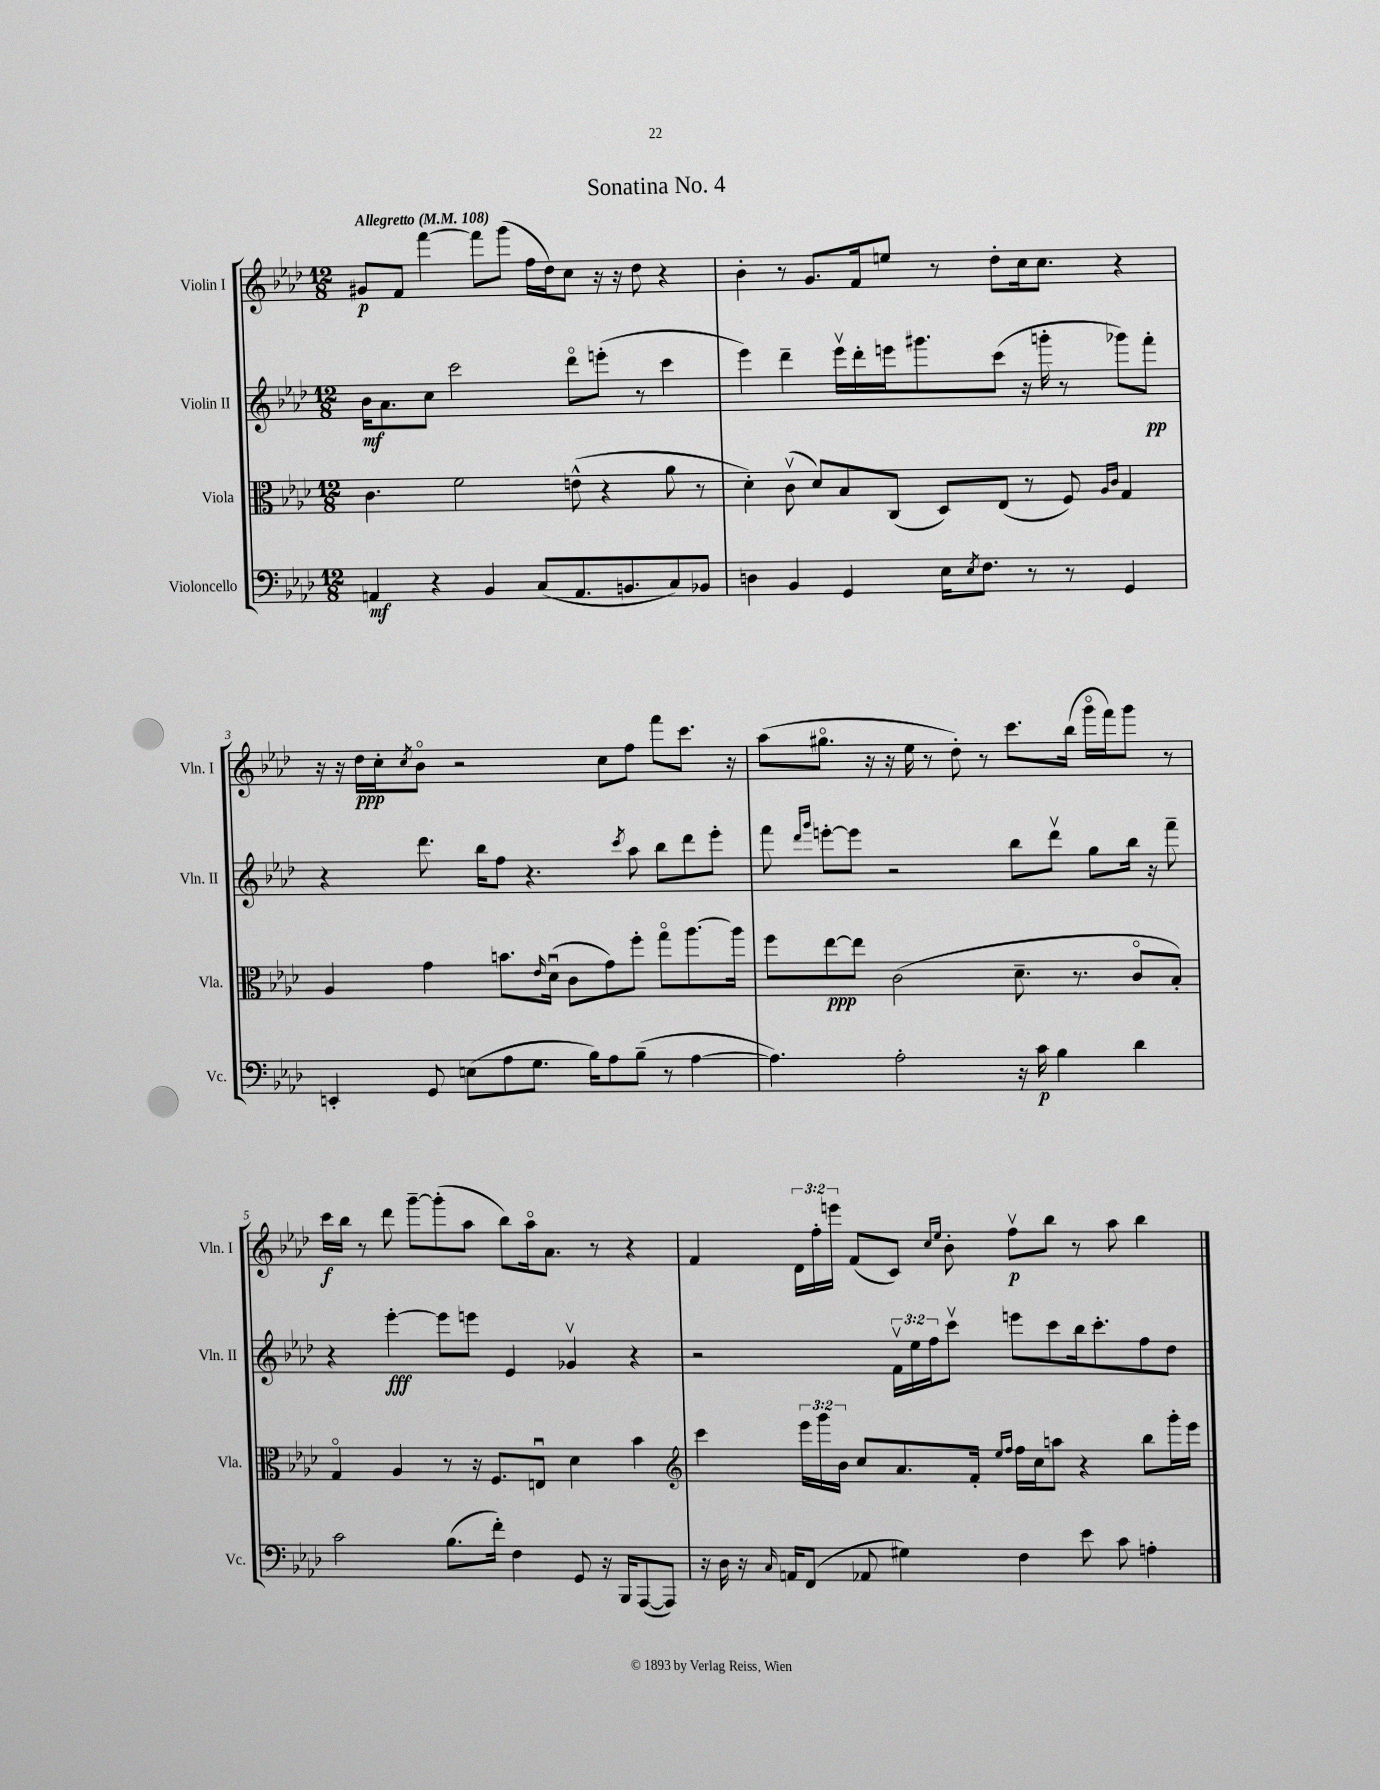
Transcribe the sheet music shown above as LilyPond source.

\header { title = "Sonatina No. 4" }
<<
\new StaffGroup <<
\new Staff = "s0" \with { instrumentName = "Violin I" shortInstrumentName = "Vln. I" } {
    \clef treble \key aes \major \numericTimeSignature \time 12/8 \override Staff.TupletNumber.text = #tuplet-number::calc-fraction-text \tempo "Allegretto" 4 = 108
    gis'8\p f'8 f'''4~ f'''8 g'''8( f''16 des''16) c''8 r16 r16 des''8 r4 |
    bes'4-. r8 g'8. f'16 e''8 r8 des''8-. c''16 c''8. r4 |
    r16 r16 des''16\ppp c''16-. \acciaccatura { c''8 } bes'8\flageolet r2 c''8 f''8 f'''8 c'''8. r16 |
    aes''8( gis''8.\flageolet r16 r16 ees''16 r8 des''8-.) r8 c'''8. bes''16( g'''16\flageolet f'''16) g'''8 r8 |
    c'''16\f bes''16 r8 des'''8 g'''8~-- g'''8-.( aes''8 bes''8) aes''16\flageolet aes'8. r8 r4 |
    f'4 \tuplet 3/2 { des'16 f''16-. e'''16 } f'8( c'8) \grace { c''16 ees''16 } bes'8-. f''8\upbow\p bes''8 r8 aes''8 bes''4 \bar "|." |
}
\new Staff = "s1" \with { instrumentName = "Violin II" shortInstrumentName = "Vln. II" } {
    \clef treble \key aes \major \numericTimeSignature \time 12/8 \override Staff.TupletNumber.text = #tuplet-number::calc-fraction-text
    bes'16\mf aes'8. c''8 c'''2 des'''8\flageolet e'''8-.( r8 c'''4 |
    ees'''4) des'''4-- ees'''16\upbow des'''16-. e'''16 gis'''8. c'''8( r16 g'''16-. r8 ges'''8) f'''8-.\pp |
    r4 des'''8. bes''16 f''8 r4. \acciaccatura { c'''8 } aes''8 bes''8 des'''8 ees'''8-. |
    f'''8 \grace { des'''16 g'''16 } e'''8~-. e'''8 r2 bes''8 des'''8\upbow g''8 bes''16 r16 f'''8-- |
    r4 ees'''4~-.\fff ees'''8 e'''8 ees'4 ges'4\upbow r4 |
    r2 \tuplet 3/2 { f'16\upbow ees''16 f''16 } c'''8\upbow e'''8 c'''8 bes''16 c'''8.-. f''8 des''8 \bar "|." |
}
\new Staff = "s2" \with { instrumentName = "Viola" shortInstrumentName = "Vla." } {
    \clef alto \key aes \major \numericTimeSignature \time 12/8 \override Staff.TupletNumber.text = #tuplet-number::calc-fraction-text
    c'4. f'2 e'8-^( r4 aes'8 r8 |
    des'4-.) c'8\upbow( des'8) bes8 c8( des8) ees8( r8 f8) \grace { aes16 c'16 } g4 |
    aes4 g'4 b'8. \grace { ees'16 } des'16\downbow( c'8 g'8) f''8-. g''8\flageolet aes''8.~ aes''16 |
    f''8 ees''8~\ppp ees''8 c'2( des'8.-- r8. c'8\flageolet bes8-.) |
    g4\flageolet aes4 r8 r16 f8. e8\downbow des'4 bes'4 |
    \clef treble c'''4 \tuplet 3/2 { ees'''16 g'''16 bes'16 } c''8 aes'8. f'16-. \grace { ees''16 f''16 } f''16 c''16 a''8 r4 bes''8 g'''16-. ees'''16 \bar "|." |
}
\new Staff = "s3" \with { instrumentName = "Violoncello" shortInstrumentName = "Vc." } {
    \clef bass \key aes \major \numericTimeSignature \time 12/8
    a,4\mf r4 bes,4 c8( a,8. b,8. c8) bes,8 |
    d4 bes,4 g,4 ees16 \acciaccatura { ees8 } f8. r8 r8 g,4 |
    e,4-. g,8 e8( aes8 g8. bes16) aes8 bes8--( r8 aes4~ |
    aes4.) aes2-. r16 c'16\p bes4 des'4 |
    c'2 bes8.( f'16-.) f4 g,8 r16 bes,,16 aes,,8~( aes,,8) |
    r16 des16 r16 \grace { c16 } a,16 f,8( aes,8 gis4) f4 ees'8 c'8 a4-. \bar "|." |
}
>>
>>
